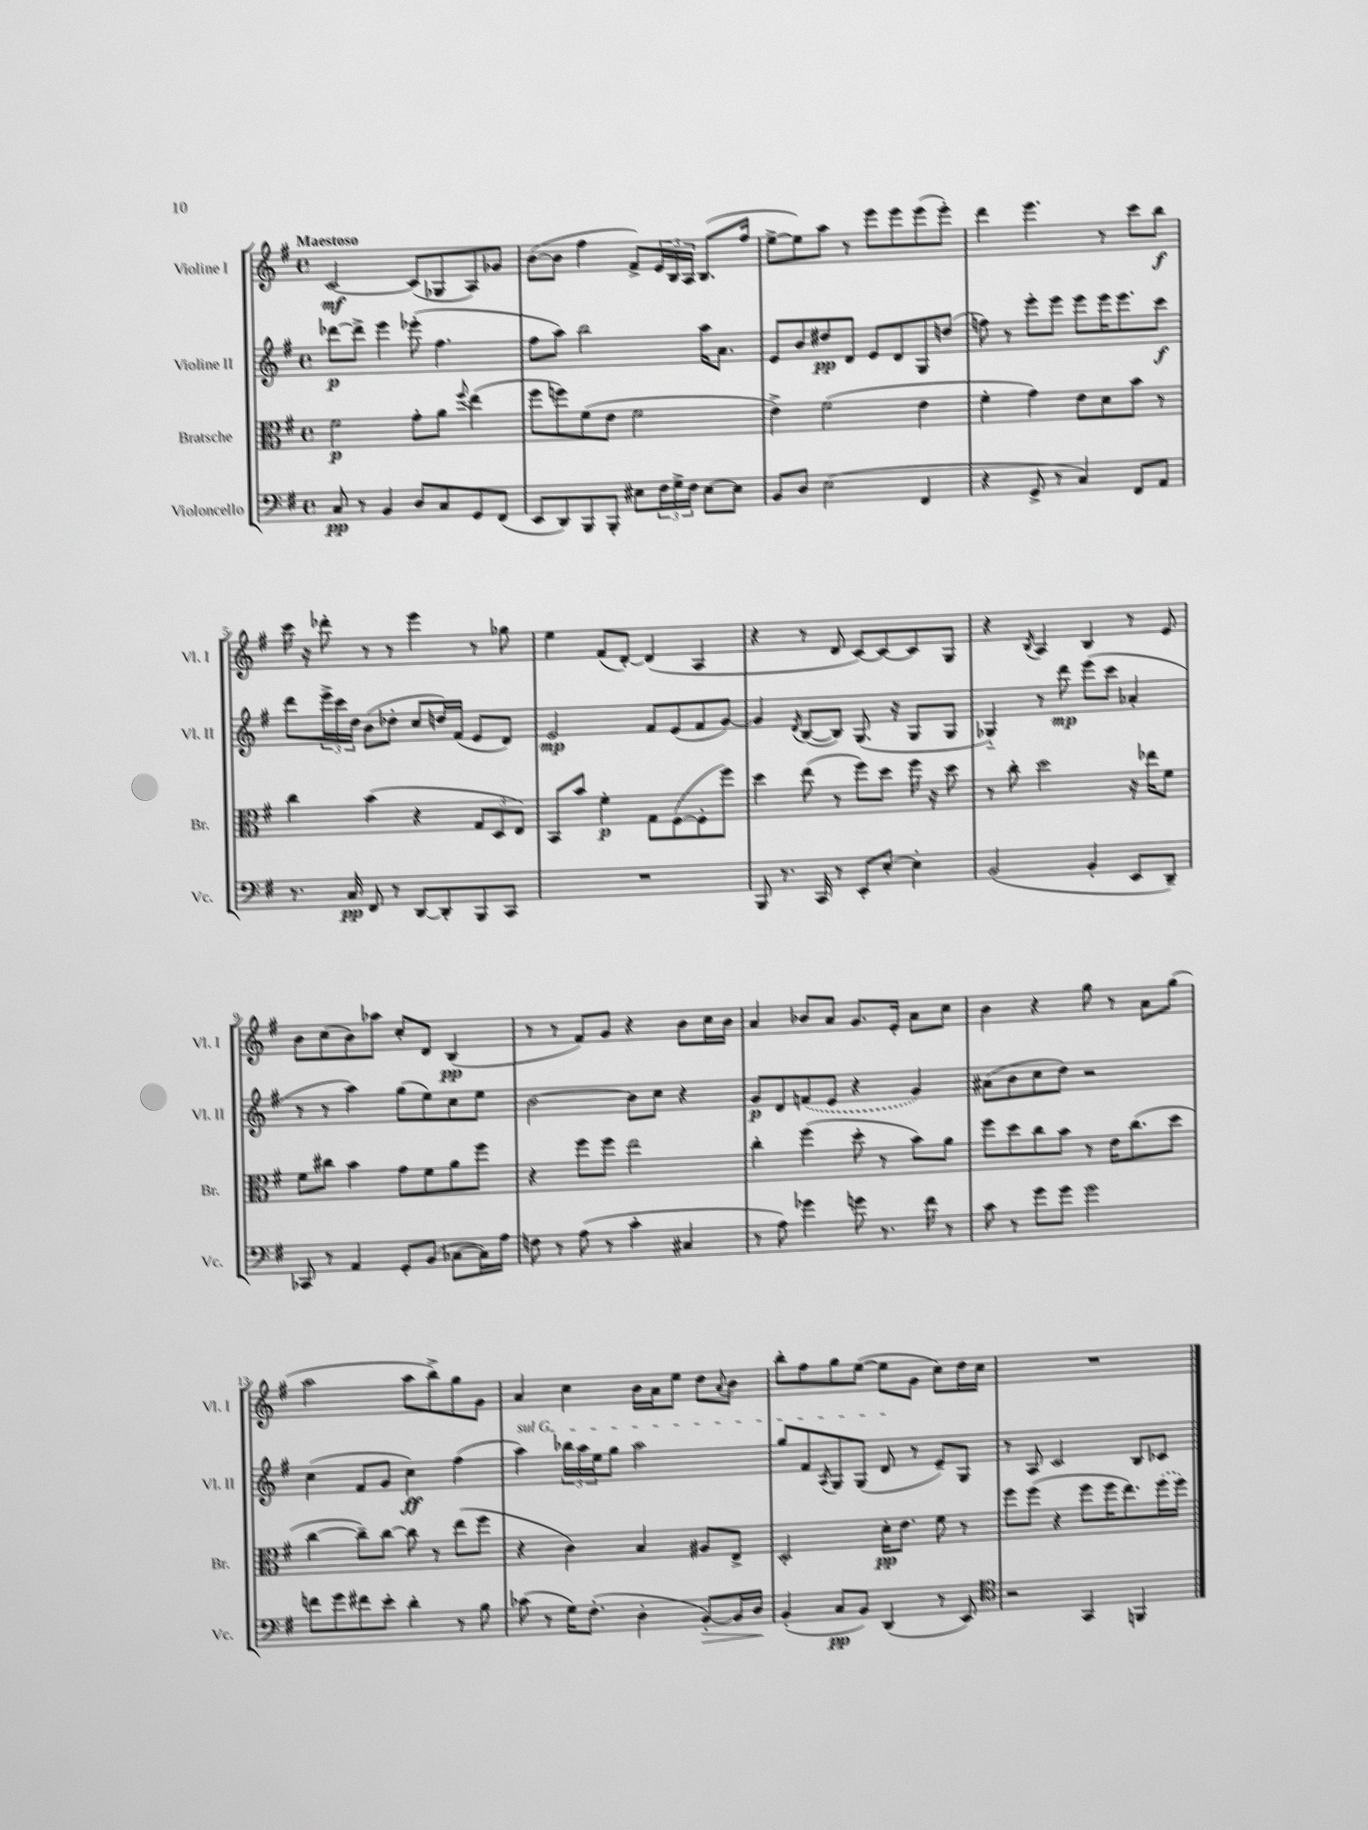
<<
\new StaffGroup <<
\new Staff = "s0" \with { instrumentName = "Violine I" shortInstrumentName = "Vl. I" } {
    \clef treble \key g \major \defaultTimeSignature \time 4/4 \tempo "Maestoso"
    c'2~\mf c'8( ges8 a8) ges'8 |
    b'8~( b'8 fis''4 fis'8->) \tuplet 3/2 { e'16 b16 a16 } b8.( fis''16 |
    e''8~-> e''8) a''8 r8 e'''8 e'''8 e'''8( e'''8-.) |
    d'''4 e'''4. r8 c'''8 b''8\f |
    c'''16 r16 des'''8-. r8 r8 e'''4 r8 ges''8 |
    e''4 fis'8( d'8~-.) d'4( a4 |
    r4 r8 d'8 c'8~) c'8~ c'8 g8 |
    r4 \acciaccatura { b8 } a4 b4 r8 e'8 |
    b'8 c''8( b'8) aes''8 c''8-. d'8 b4\pp( |
    r8 r8 fis'8) g'8 r4 b'8 c''16 b'16 |
    a'4 bes'8 a'8 g'8. e'16-. a'8 c''8 |
    b'4 r4 g''8 r8 a'8 g''8( |
    a''2 a''8 b''8->) g''8 g'8 |
    a'4 c''4 b'16 a'16 e''8 d''8 \appoggiatura { a'8 } b'8 |
    b''8-. fis''8 g''8 e''8~( e''8 g'8 c''8) d''16 c''16 |
    R1 \bar "|." |
}
\new Staff = "s1" \with { instrumentName = "Violine II" shortInstrumentName = "Vl. II" } {
    \clef treble \key g \major \defaultTimeSignature \time 4/4
    des'''8~\p des'''8-> e'''4 ees'''8-.( fis''4. |
    fis''8 a''8) b''2 a''16 a'8. |
    e'8 b'8 dis''8\pp d'8 e'8 d'8 g8 d''8( |
    f''8) r8 e'''8-. e'''8 e'''8 e'''16 e'''8. c'''8\f |
    d'''8 \tuplet 3/2 { e'''16-> c'''16 d''16 } b'8( des''8-. c''8 d''16) fis'16( e'8 d'8) |
    e'2\mp fis'8 e'8( fis'8 g'8~) |
    g'4 \acciaccatura { d'8 } b8~( b8) g8.( r16 g8 g8 |
    ges4-_) r8 d'''8\mp e'''8( c'''8 aes'4-. |
    r8 r8 a''4) g''8( e''8) c''8 e''8 |
    b'2~ b'8 c''8 r4 |
    g'8\p d'8 \once \slurDashed f'8( e'8 r4 g'4) |
    ais'8( b'8 c''8 d''8) r2 |
    c''4( fis'8 g'8 c''4\ff) fis''4( |
    \once \override TextSpanner.bound-details.left.text = \markup { \italic "sul G" } a''4\startTextSpan) \tuplet 3/2 { bes''16 a''16 e''16 } g''8 a''2 |
    g''8 fis'8 \acciaccatura { a8 } g8 g8( d'8\stopTextSpan r8 e'8--) g8 |
    r8 a8 c'2 b8 ces'8 \bar "|." |
}
\new Staff = "s2" \with { instrumentName = "Bratsche" shortInstrumentName = "Br." } {
    \clef alto \key g \major \defaultTimeSignature \time 4/4
    fis'2\p g'8-. a'8 \appoggiatura { fis''8 } e''4( |
    fis''8 f''8) fis'8( e'8 fis'2 |
    e'4->) fis'2( e'4 |
    fis'4-. g'4) e'8 d'8 b'8 r8 |
    c''4 b'4( r4 \tuplet 3/2 { g8 d8 e8) } |
    b,8 b'8 fis'4-.\p g8 fis8~( fis8-. fis''8) |
    d''4 e''8( r8 fis''8) d''8 fis''16 r16 d''8 |
    r8 c''8-. d''2 r16 ees''16 fis'8 |
    fis'8 cis''8 b'4 g'8 fis'8 a'8 fis''8 |
    r4 fis''8 fis''8 e''2 |
    c''4-. fis''4( d''8-. r8 b'8) a'8 |
    fis''8 d''8 c''8 b'8 r8 e'16 c''8.( d''8 |
    c''4~ c''8--) c''8~ c''8 r8 e''8( fis''8 |
    r4 c'4) b4 ais8 e8-> |
    d2-. d'16-.\pp e'8. fis'8 r8 |
    fis''8 fis''8( r4 fis''8 fis''16 e''8.) \once \slurDashed fis''16( fis''16) \bar "|." |
}
\new Staff = "s3" \with { instrumentName = "Violoncello" shortInstrumentName = "Vc." } {
    \clef bass \key g \major \defaultTimeSignature \time 4/4
    c8\pp r8 b,4 d8 c8 g,8 fis,8( |
    e,8 d,8) b,,8 b,,8-. eis8 \tuplet 3/2 { fis16 g16-> fis16 } eis8~ eis8 |
    b,8 d8 e2( fis,4 |
    r4 g,8-> r8 c4) fis,8 a,8 |
    r8. c16\pp fis,8 r8 d,8~ d,8-. b,,8 c,8 |
    R1 |
    b,,8 r8. c,16 r8 e,8-. e8~-. e4-. |
    b,2( b,4-. e,8 d,8--) |
    ces,8 r8 a,4 g,8-. b,8( ces8~ ces16) a16 |
    f8 r8 a8( r8 c'4-. cis4 |
    r8 a8) ges'4 g'8 r8. fis'16 r8 |
    c'8 r8 g'8 g'8 g'2 |
    f'8 g'8 fis'8 e'8-. d'4-. r8 b8 |
    ces'8( r8 g16) fis8.-.( d4-. b,8~-.\>) b,16 d16\! |
    b,4-.( c8\pp b,8) d,4( r8 e,8) |
    \clef tenor r2 g,4 f,4 \bar "|." |
}
>>
>>
